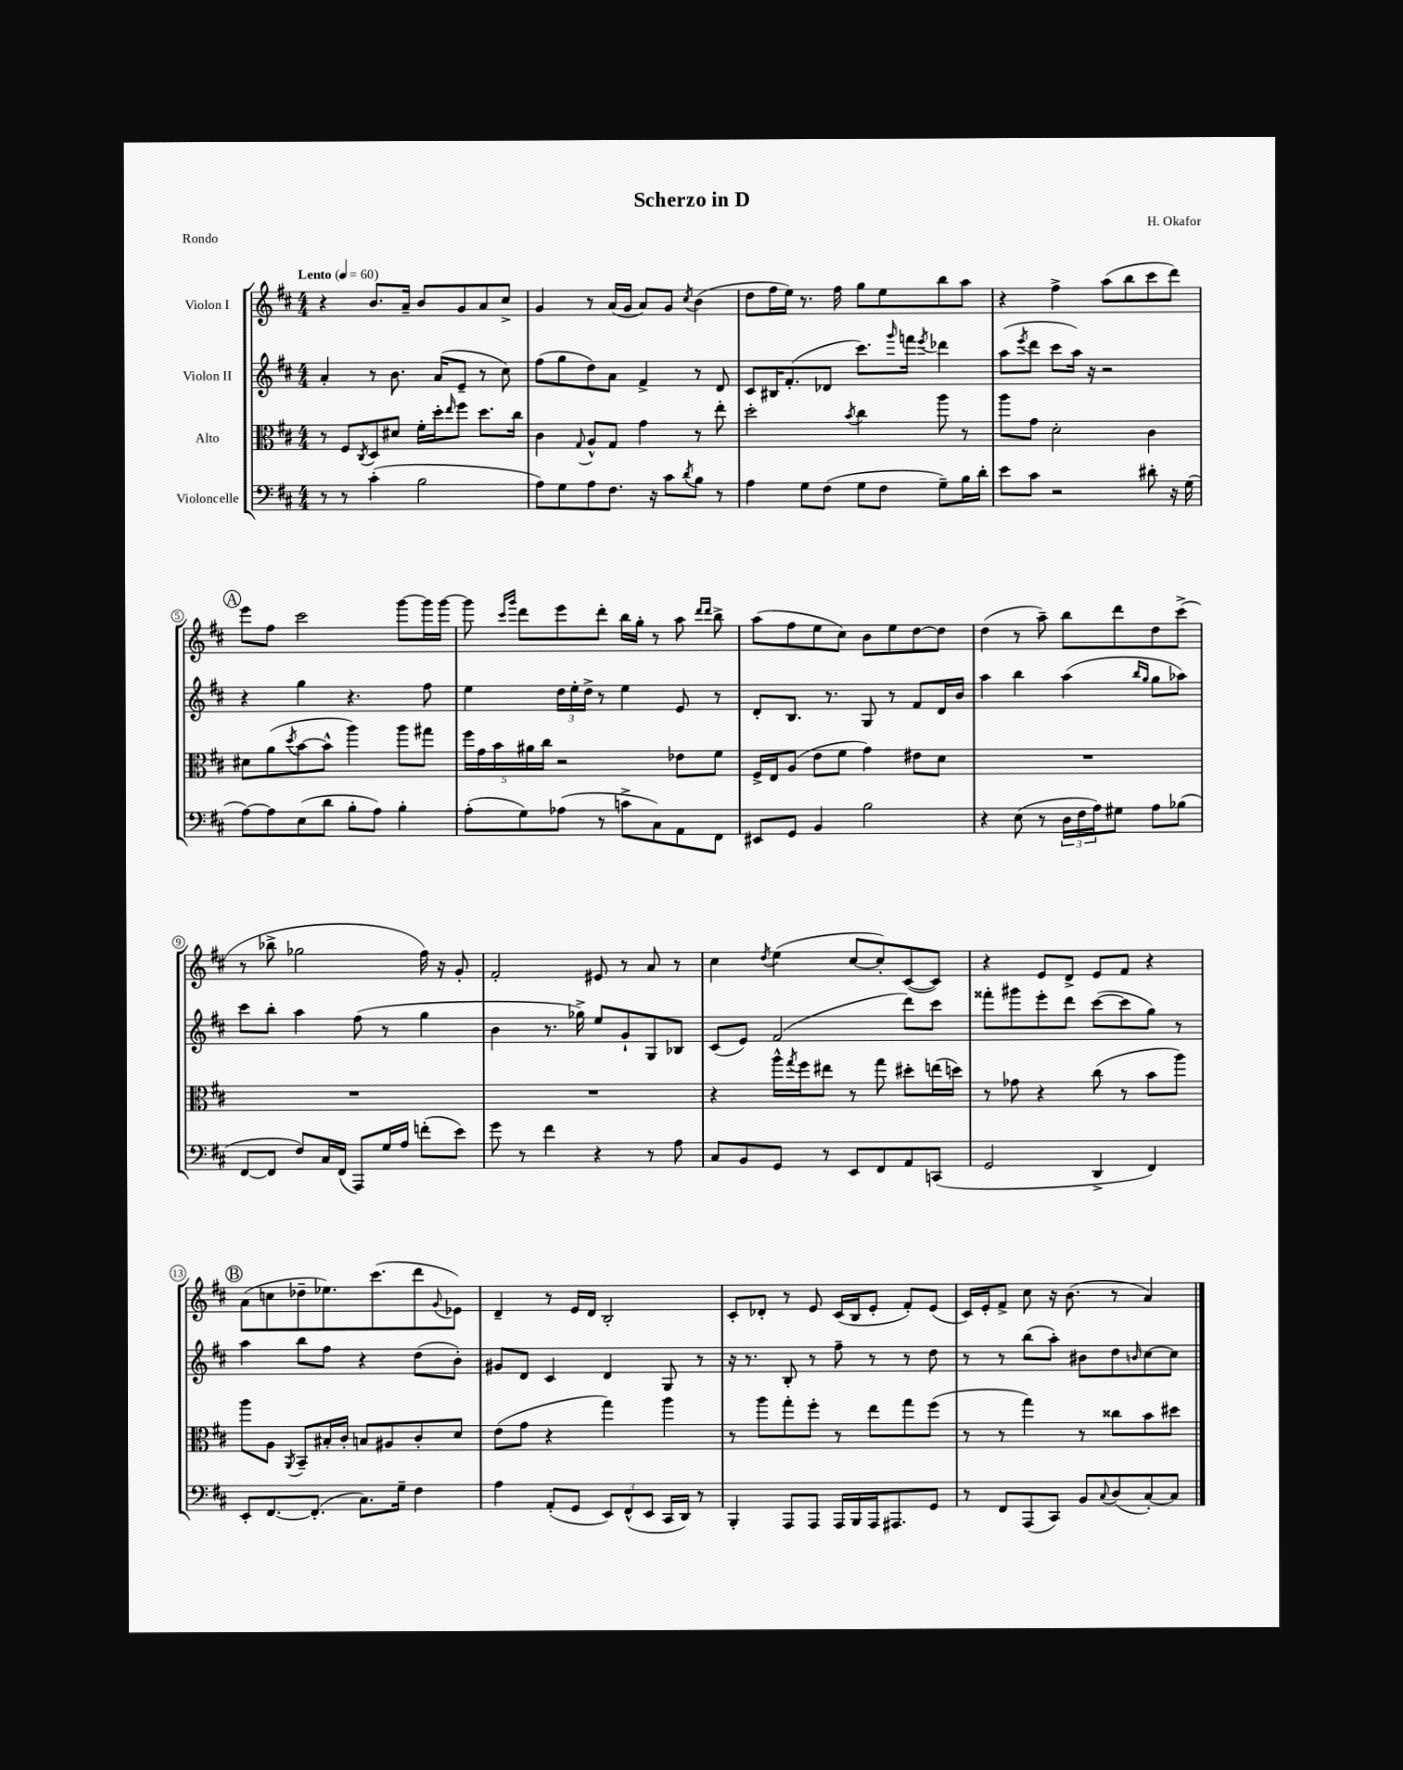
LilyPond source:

\header { title = "Scherzo in D" composer = "H. Okafor" piece = "Rondo" }
<<
\new StaffGroup <<
\new Staff = "s0" \with { instrumentName = "Violon I" } {
    \clef treble \key d \major \numericTimeSignature \time 4/4 \tempo "Lento" 4 = 60
    r4 b'8. a'16-- b'8 g'8 a'8 cis''8-> |
    g'4 r8 a'16( g'16 a'8) g'8 \acciaccatura { cis''8 } b'4( |
    d''8 fis''16 e''16) r8. fis''16 g''8 e''8 b''8 a''8 |
    r4 fis''4-> a''8( b''8 cis'''8 d'''8) |
    \mark \markup { \circle "A" } e'''8 fis''8 cis'''2 g'''8~ g'''16 g'''16~ |
    g'''8 \grace { cis'''16 g'''16 } d'''8 e'''8 d'''8-. b''16 g''16-. r8 a''8 \grace { d'''16 d'''16 } b''8-> |
    a''8( fis''8 e''8 cis''8) b'8 e''8 d''8~ d''8 |
    d''4( r8 a''8--) b''8 d'''8 d''8 cis'''8->( |
    r8 bes''8-> ges''2 fis''16) r16 g'8-. |
    fis'2-. eis'8 r8 a'8 r8 |
    cis''4 \acciaccatura { d''8 } e''4( cis''8~ cis''8-.) cis'8~( cis'8) |
    r4 e'8 d'8-> e'8 fis'8 r4 |
    \mark \markup { \circle "B" } a'8( c''8 des''8-- ees''8.) cis'''8.( d'''8 \appoggiatura { g'8 } ees'8) |
    d'4-- r8 e'16 d'16 b2-. |
    cis'8-. des'8-. r8 e'8 cis'16( b16 e'8-. fis'8-.) e'8( |
    cis'16) e'16-. fis'8-> cis''8 r16 b'8.( r8 a'4) \bar "|." |
}
\new Staff = "s1" \with { instrumentName = "Violon II" } {
    \clef treble \key d \major \numericTimeSignature \time 4/4
    a'4-. r8 b'8. a'16( e'8-- r8 cis''8) |
    fis''8( g''8 d''8) a'8 fis'4-> r8 d'8 |
    cis'8 bis16 fis'8.-.( des'8 cis'''8.) \grace { g'''16 } f'''16 \acciaccatura { e'''8 } des'''4 |
    a''8( \acciaccatura { e'''8 } d'''8 cis'''8 a''16) r16 r2 |
    \mark \markup { \circle "A" } r4 g''4 r4. fis''8 |
    e''4 \tuplet 3/2 { d''16 e''16-. d''16-> } r8 e''4 e'8 r8 |
    d'8-. b8. r8. g8 r8 fis'8 d'16 b'16 |
    a''4 b''4 a''4( \grace { b''16 g''16 } g''8 aes''8) |
    cis'''8 b''8-. a''4 fis''8( r8 g''4 |
    b'4 r8. ges''16->) e''8 g'8-! g8 bes8 |
    cis'8( e'8) fis'2( d'''8) cis'''8 |
    fisis'''8-. gis'''8 e'''8-. d'''8 cis'''8~( cis'''8 g''8) r8 |
    \mark \markup { \circle "B" } a''4 b''8 fis''8 r4 d''8( b'8-.) |
    gis'8 d'8 cis'4 d'4 g8 r8 |
    r16 r8. b8-. r8 fis''8-- r8 r8 d''8 |
    r8 r8 b''8( a''8-.) bis'8 d''8 \grace { b'16 } cis''8~ cis''8 \bar "|." |
}
\new Staff = "s2" \with { instrumentName = "Alto" } {
    \clef alto \key d \major \numericTimeSignature \time 4/4
    r8 fis8 \acciaccatura { cis8 } d8 dis'8 fis'16-. d''16-. \grace { e''16 } fis''8 d''8. cis''16 |
    cis'4 \appoggiatura { g8 } a8-^ g8 g'4 r8 e''8-. |
    d''2-. \acciaccatura { b'8 } cis''4 a''8 r8 |
    a''8 g'8 d'2-. cis'4 |
    \mark \markup { \circle "A" } dis'8 a'8( \acciaccatura { d''8 } b'8~ b'8-^ a''4) a''8 gis''8 |
    \tuplet 5/4 { fis''16 g'16 b'16 ais'16 cis''16 } r2 ees'8 fis'8 |
    fis16-> e16 a8( e'8 fis'8 g'4) eis'8 d'8 |
    R1 |
    R1 |
    R1 |
    r4 a''16-^ \acciaccatura { g''8 } fis''16 eis''8 r8 g''8 dis''8-. e''16( d''16) |
    r8 ges'8 r4 cis''8( r8 b'8 a''8) |
    \mark \markup { \circle "B" } a''8 a8 \acciaccatura { a,8 } b,8-- bis16-. cis'16-. b8 ais8 cis'8-. d'8 |
    e'8( g'8 r4 g''4) a''4 |
    r8 a''8 g''8-. fis''8-. r8 e''8 g''8 fis''8( |
    r8 r8 g''4) r8 cisis''8 b'8 dis''8 \bar "|." |
}
\new Staff = "s3" \with { instrumentName = "Violoncelle" } {
    \clef bass \key d \major \numericTimeSignature \time 4/4
    r8 r8 cis'4-.( b2 |
    a8) g8 a8 fis8. r16 cis'8 \acciaccatura { d'8 } b8 r8 |
    a4 g8 fis8( g8 fis8 g8--) b16 d'16-. |
    e'8 cis'8 r2 dis'8-. r16 g16( |
    \mark \markup { \circle "A" } a8~) a8 e8( d'8 b8-. a8) b4-. |
    a8-.( g8) aes8( r8 c'8-> cis8) a,8 fis,8 |
    eis,8 g,8 b,4 b2 |
    r4 e8( r8 \tuplet 3/2 { d16 fis16 a16) } gis8 a8 bes8( |
    fis,8~ fis,8 fis8) cis16 fis,16( a,,8) g16 a16 f'8-.( e'8) |
    g'8 r8 fis'4 r4 r8 a8 |
    cis8 b,8 g,8 r8 e,8 fis,8 a,8 c,8( |
    g,2 d,4-> fis,4) |
    \mark \markup { \circle "B" } e,8-. fis,8.~ fis,8.-.( cis8.) g16-- fis4 |
    a4 a,8-.( g,8 \tuplet 3/2 { e,8) fis,8-^( e,8 } cis,16 d,16) r8 |
    b,,4-. a,,8 a,,8 a,,16 b,,16 a,,16 ais,,8. g,8 |
    r8 fis,8 a,,8( cis,8) b,8 \appoggiatura { cis8 } d8( cis8~-.) cis8 \bar "|." |
}
>>
>>
\layout { \context { \Score \override BarNumber.stencil = #(make-stencil-circler 0.1 0.3 ly:text-interface::print) } }
